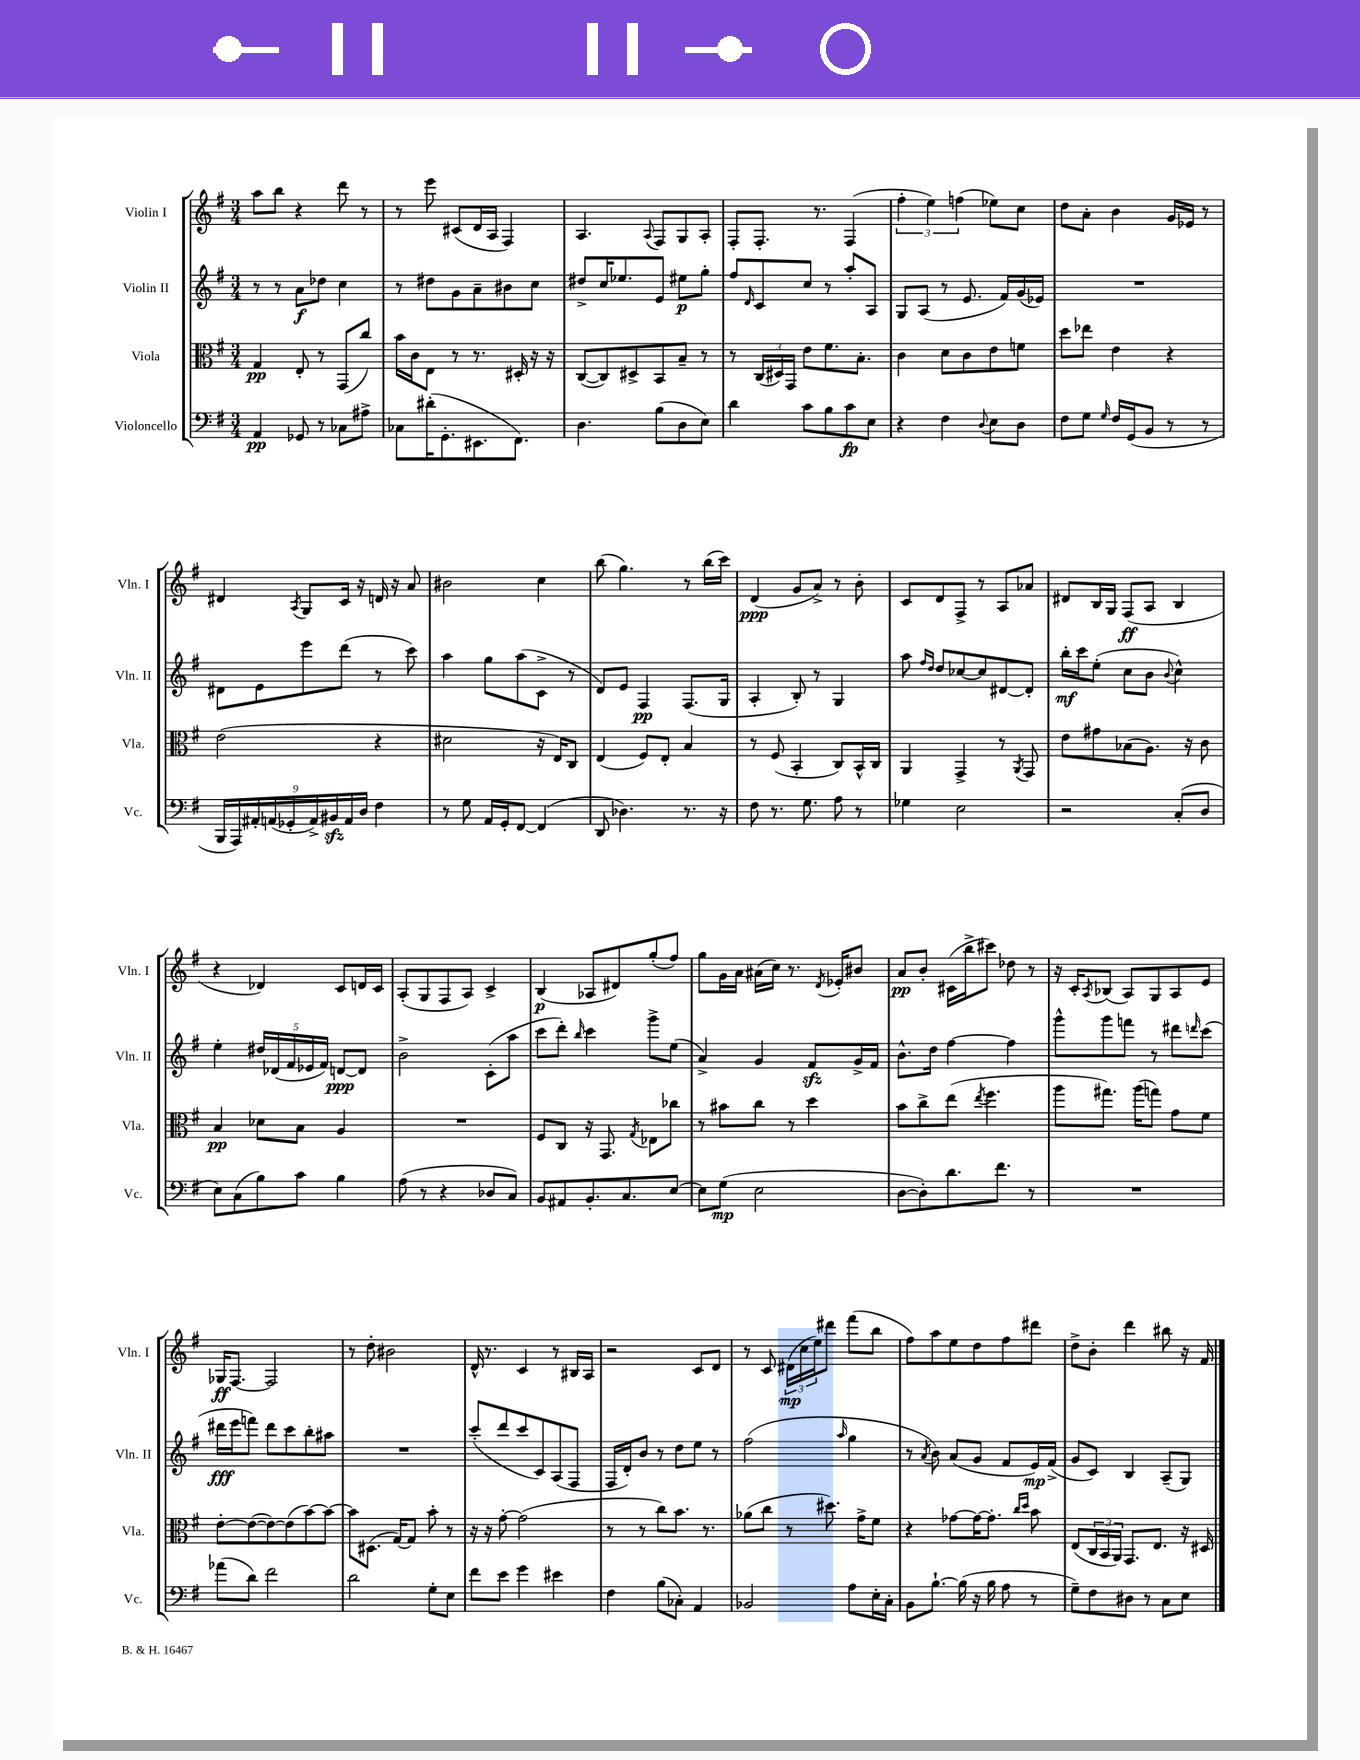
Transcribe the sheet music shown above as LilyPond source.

<<
\new StaffGroup <<
\new Staff = "s0" \with { instrumentName = "Violin I" shortInstrumentName = "Vln. I" } {
    \clef treble \key g \major \numericTimeSignature \time 3/4
    a''8 b''8 r4 d'''8 r8 |
    r8 e'''8 cis'8( d'16 a16 fis4) |
    a4. \appoggiatura { a8 } fis8 g8 a8-. |
    fis8-. fis8.-. r8. fis4( |
    \tuplet 3/2 { fis''4-. e''4) f''4( } ees''8) c''8 |
    d''8 a'8-. b'4 g'16 ees'16 r8 |
    dis'4 \acciaccatura { a8 } g8 c'16 r16 d'16 r16 a'8 |
    bis'2 c''4 |
    b''8( g''4.) r8 b''16( c'''16) |
    d'4\ppp( g'8 a'8->) r8 b'8-. |
    c'8 d'8 fis8-> r8 a8 aes'8 |
    dis'8 b16 g16 fis8\ff( a8 b4 |
    r4 des'4) c'8 d'16 c'16 |
    a8-.( g8 fis8 a8) c'4-> |
    b4\p( aes8 dis'8) g''8-.( fis''8) |
    g''8 g'16 a'16 ais'16( c''16) r8. \acciaccatura { d'8 } ees'16-. bis'8 |
    a'8\pp b'8-. cis'16( b''16-> cis'''8) des''8 r8 |
    r16 c'16-. \acciaccatura { a8 } bes8( a8) g8 a8 e'8 |
    ges16\ff fis8.~ fis2 |
    r8 d''8-. bis'2 |
    d'16-^ r8. c'4 r8 bis16 a16 |
    r2 c'8 d'8 |
    r8 c'8 \tuplet 3/2 { dis'16\mp( c''16 e''16) } dis'''8 fis'''8( b''8 |
    fis''8) a''8 e''8 d''8 fis''8 dis'''8 |
    d''8-> b'8-. d'''4 bis''8 r16 fis'16 \bar "|." |
}
\new Staff = "s1" \with { instrumentName = "Violin II" shortInstrumentName = "Vln. II" } {
    \clef treble \key g \major \numericTimeSignature \time 3/4
    r8 r8 a'8\f des''8 c''4 |
    r8 dis''8 g'8 a'8-- bis'8 c''8 |
    dis''8-> c''16 ees''8. e'8 eis''8\p g''8-. |
    fis''8 \grace { d'16 } c'8 c''8 r8 a''8-. a8 |
    g8 a8( r8 e'8. fis'16) g'16( ees'16) |
    R2. |
    dis'8 e'8 e'''8 d'''8( r8 c'''8) |
    a''4 g''8 a''8( c'8-> r8 |
    d'8) e'8 fis4\pp fis8.( g16 |
    a4-. b8-.) r8 g4 |
    a''8 \grace { fis''16 d''16 } d''8 ces''8~ ces''8 dis'8~ dis'8-. |
    b''16-.\mf c'''16 e''8-.( c''8 b'8 \appoggiatura { b'8 } c''4-^) |
    e''4-. \tuplet 5/4 { dis''16 des'16( fis'16 ees'16 fis'16) } d'8~\ppp d'8 |
    b'2-> c'8-.( a''8 |
    c'''8 d'''8-.) \grace { b''16 } c'''4 g'''8-> e''8( |
    a'4->) g'4 fis'8\sfz g'16-> fis'16 |
    b'8.-^ d''16 fis''4~ fis''4 |
    g'''8-^ g'''8 f'''8 r8 dis'''8 \grace { d'''16 } c'''8( |
    dis'''16\fff e'''16 f'''8) dis'''8 c'''8 b''8-. ais''8 |
    R2. |
    c'''8-.( d'''8 c'''8 c'8) a8( fis8 |
    fis16 d'16-.) b'8 r8 d''8 e''8 r8 |
    fis''2( \grace { a''16 } g''4 |
    r8 \acciaccatura { a'8 } b'8) a'8( g'8 fis'8 e'16\mp) fis'16->( |
    g'8 c'8) b4 a8--( g8) \bar "|." |
}
\new Staff = "s2" \with { instrumentName = "Viola" shortInstrumentName = "Vla." } {
    \clef alto \key g \major \numericTimeSignature \time 3/4
    g4\pp e8-. r8 g,8( c''8) |
    b'16 c'16 e8 r8 r8. dis16-. r16 r16 |
    c8~( c8) dis8-> b,8 b8-- r8 |
    r8 \tuplet 3/2 { c16( dis16) g,16 } e'8 fis'8. b8.-. |
    c'4 d'8 c'8 e'8 f'8 |
    d''8 ees''8 e'4 r4 |
    e'2( r4 |
    dis'2 r16 e16) c8 |
    e4( fis8) e8-. b4 |
    r8 fis8( b,4-. c8) b,16-^ c16 |
    a,4 g,4-> r8 \acciaccatura { a,8 } g,8 |
    e'8 gis'8 bes8( a8.) r16 c'8 |
    b4\pp des'8 b8 a4 |
    R2. |
    fis8 c8 r16 g,8. \acciaccatura { g8 } ees8 ces''8 |
    r8 bis'8 c''8 r8 d''4 |
    b'8 c''8-> e''8( \acciaccatura { e''8 } fis''4. |
    a''8 gis''8.) a''16( g''8) g'8 fis'8 |
    e'8~-. e'8~( e'8~) e'8( b'8~) b'8~ |
    b'8 dis8.( g16~) g8 b'8-. r8 |
    r16 r16 g'8~-. g'2( |
    r8 r8 c''8) b'8. r8. |
    aes'8( c''8 r8 dis''8.) g'16-> fis'8 |
    r4 ges'8~ ges'16~ ges'8.-. \grace { c''16 d''16 } b'8 |
    e8( \tuplet 3/2 { c16 b,16 a,16) } g,8. e8. r16 dis16 \bar "|." |
}
\new Staff = "s3" \with { instrumentName = "Violoncello" shortInstrumentName = "Vc." } {
    \clef bass \key g \major \numericTimeSignature \time 3/4
    a,4\pp ges,8 r8 ces8 ais8-> |
    ces8 dis'16-.( g,8.-. eis,8. fis,8.) |
    d4. b8( d8 e8) |
    d'4 c'8 b8 c'8\fp e8 |
    r4 fis4 \appoggiatura { d8 } e8 d8 |
    fis8 g8 \grace { g16 } fis16 g,16( b,8 r8 r8 |
    \tuplet 9/8 { b,,16 a,,16) ais,16-. a,16( ges,16-. a,16->) bis,16\sfz a,16 d16 } fis4 |
    r8 g8 a,16 g,16-. fis,8~ fis,4( |
    d,8 des4.) r8. r16 |
    fis8 r8. g8. a8 r8 |
    ges4 e2 |
    r2 c8-.( d8 |
    e8) c8( b8) c'8 b4 |
    a8( r8 r4 des8 c8) |
    b,8 ais,8 b,8.-. c8. e8~ |
    e8 g8\mp( e2 |
    d8~ d8-.) d'8. fis'8. r8 |
    R2. |
    aes'8( d'8) fis'2 |
    d'2 g8-. e8 |
    fis'8 e'8 g'4 eis'4 |
    fis4 b8( ces8-.) a,4 |
    bes,2 a8 e16-. c16-. |
    b,8 b8.~-! b16( r16 b16 a8 r8 |
    g8--) fis8 dis8 r8 c8 e8 \bar "|." |
}
>>
>>
\layout { \context { \Score \remove "Bar_number_engraver" } }
